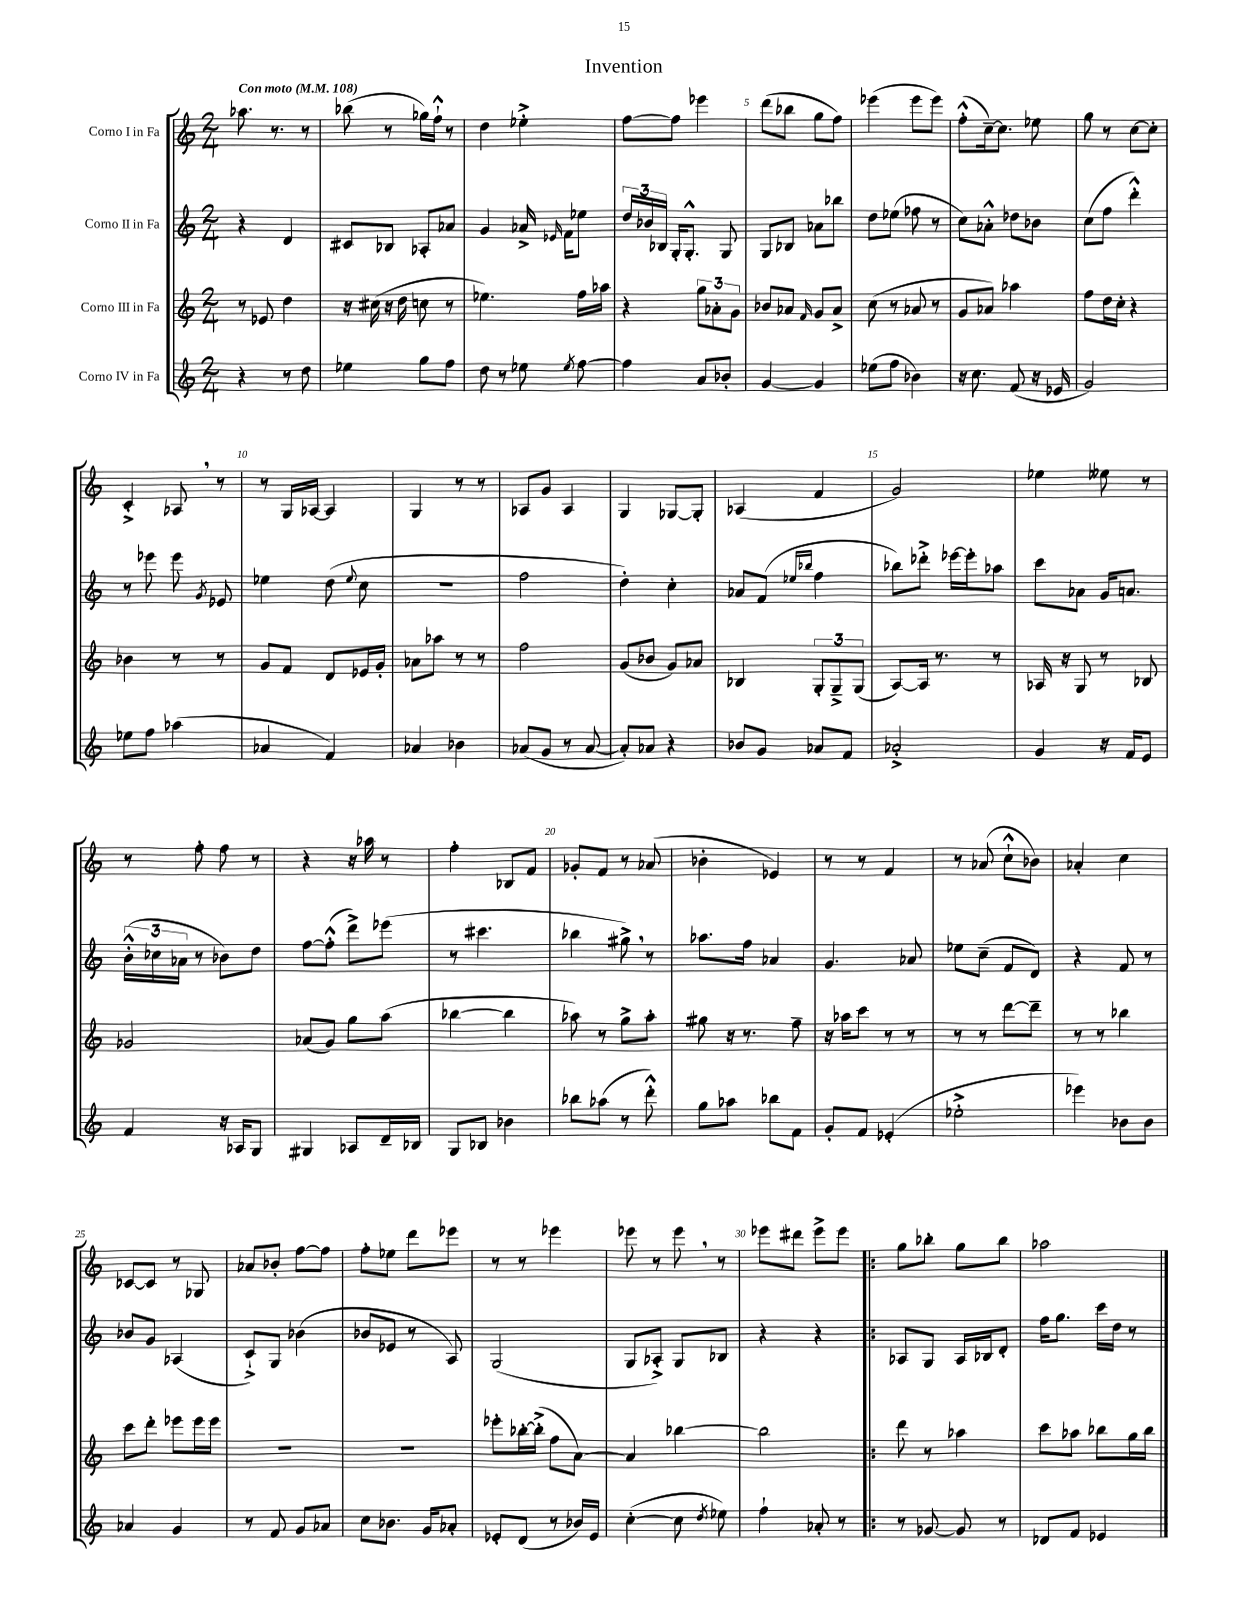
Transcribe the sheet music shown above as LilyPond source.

\header { title = "Invention" }
<<
\new StaffGroup <<
\new Staff = "s0" \with { instrumentName = "Corno I in Fa" } {
    \clef treble \key c \major \numericTimeSignature \time 2/4 \tempo "Con moto" 4 = 108
    \autoBeamOff aes''8. r8. r8 |
    bes''8( r8 ges''16[) f''16]-!-^ r8 |
    d''4 ees''4-.-> |
    f''8[~ f''8] ees'''4 |
    d'''8[( bes''8] g''8[ f''8]) |
    ees'''4( ees'''8[ ees'''8]) |
    f''8[-.-^( c''16~--) c''8.] ees''8 |
    g''8 r8 c''8[~ c''8]-. |
    c'4-.-> aes8 \breathe r8 |
    r8 g16[ aes16]~ aes4 |
    g4 r8 r8 |
    aes8[ g'8] aes4 |
    g4 ges8[~ ges8]-. |
    aes4( f'4 |
    g'2) |
    ees''4 eeses''8 r8 |
    r8 f''8-. f''8 r8 |
    r4 r16 aes''16 r8 |
    f''4-. bes8[ f'8] |
    ges'8[-. f'8] r8 aes'8( |
    bes'4-. ees'4) |
    r8 r8 f'4 |
    r8 aes'8( c''8[-!-^ bes'8]) |
    aes'4-. c''4 |
    ces'8[~ ces'8] r8 ges8 |
    aes'8[ bes'8]-. f''8[~ f''8] |
    f''8[-. ees''8] d'''8[ ees'''8] |
    r8 r8 ees'''4 |
    ees'''8 r8 ees'''8 \breathe r8 |
    ees'''8[ dis'''8] ees'''8[-> ees'''8] |
    \bar ".|:" g''8[ bes''8]-. g''8[ bes''8] |
    aes''2 \bar "|." |
}
\new Staff = "s1" \with { instrumentName = "Corno II in Fa" } {
    \clef treble \key c \major \numericTimeSignature \time 2/4
    \autoBeamOff r4 d'4 |
    cis'8[ bes8] aes8[-. aes'8] |
    g'4 aes'16-> \grace { ees'16 } f'16[ ees''8] |
    \tuplet 3/2 { d''16[ bes'16 bes16] } g16[-. g8.]-.-^ g8 |
    g8[ bes8] aes'8[ bes''8] |
    d''8[ ees''8]( fes''8 r8 |
    c''8[) aes'8]-.-^ des''8[ bes'8] |
    c''8[( f''8] d'''4-.-^) |
    r8 ees'''8 ees'''8 \acciaccatura { g'8 } ees'8 |
    ees''4 d''8( \appoggiatura { ees''8 } c''8 |
    r2 |
    f''2 |
    d''4-.) c''4-. |
    aes'8[ f'8]( \grace { ees''16[ bes''16] } f''4 |
    bes''8[) des'''8]-.-> ees'''16[~ ees'''16-. aes''8] |
    c'''8[ aes'8] g'16[ a'8.] |
    \tuplet 3/2 { b'16[-.-^( ces''16 aes'16] } r8 bes'8[) d''8] |
    f''8[~ f''8]-.-^( d'''8[->) ees'''8]( |
    r8 cis'''4. |
    bes''4 gis''8->) \breathe r8 |
    aes''8.[ f''16] aes'4 |
    g'4. aes'8 |
    ees''8[ c''8]--( f'8[ d'8]) |
    r4 f'8 r8 |
    bes'8[ g'8] aes4( |
    c'8[-!->) g8] bes'4( |
    bes'8[ ees'8] r8 a8) |
    g2( |
    g8[ aes8]-.->) g8[ bes8] |
    r4 r4 |
    \bar ".|:" aes8[ g8] aes16[ bes16 d'8]-. |
    f''16[ g''8.] c'''16[ d''16] r8 \bar "|." |
}
\new Staff = "s2" \with { instrumentName = "Corno III in Fa" } {
    \clef treble \key c \major \numericTimeSignature \time 2/4
    \autoBeamOff r8 ees'8 d''4 |
    r16 cis''16( r16 d''16 c''8 r8 |
    ees''4.) f''16[ aes''16] |
    r4 \tuplet 3/2 { g''8[ aes'8-. g'8] } |
    bes'8[ aes'8] \grace { f'16 } g'8[ aes'8]-> |
    c''8( r8 aes'8 r8 |
    g'8[ aes'8]) aes''4 |
    f''8[ d''16 c''16]-. r4 |
    bes'4 r8 r8 |
    g'8[ f'8] d'8[ ees'16 g'16]-. |
    aes'8[ aes''8] r8 r8 |
    f''2 |
    g'8[( bes'8] g'8[) aes'8] |
    bes4 \tuplet 3/2 { g8[-. g8---> g8]( } |
    a8[~) a16] r8. r8 |
    aes16 r16 g8 r8 bes8 |
    ges'2 |
    aes'8[( g'8]) g''8[ a''8]( |
    bes''4~ bes''4 |
    aes''8) r8 g''8[-> aes''8]-. |
    gis''8 r16 r8. f''8-- |
    r16 aes''16[ c'''8] r8 r8 |
    r8 r8 d'''8[~ d'''8]-- |
    r8 r8 bes''4 |
    c'''8[ d'''8]-. ees'''8[ ees'''16 ees'''16] |
    R2 |
    R2 |
    ees'''8[-. bes''16~-. bes''16]-.->( f''8[ a'8]~) |
    a'4 bes''4~ |
    bes''2 |
    \bar ".|:" d'''8 r8 aes''4 |
    c'''8[ aes''8] bes''8[ g''16 bes''16] \bar "|." |
}
\new Staff = "s3" \with { instrumentName = "Corno IV in Fa" } {
    \clef treble \key c \major \numericTimeSignature \time 2/4
    \autoBeamOff r4 r8 d''8 |
    ees''4 g''8[ f''8] |
    d''8 r8 ees''8 \acciaccatura { ees''8 } f''8~ |
    f''4 a'8[ bes'8]-. |
    g'4~ g'4 |
    ees''8[( f''8] bes'4) |
    r16 c''8. f'8( r16 ees'16 |
    g'2) |
    ees''8[ f''8] aes''4( |
    aes'4 f'4) |
    aes'4 bes'4 |
    aes'8[( g'8] r8 aes'8~ |
    aes'8[-.) aes'8] r4 |
    bes'8[ g'8] aes'8[ f'8] |
    aes'2-.-> |
    g'4 r16 f'16[ e'8] |
    f'4 r16 aes16[ g8] |
    gis4 aes8[ d'16-- bes16] |
    g8[ bes8] bes'4 |
    bes''8[ aes''8]( r8 d'''8-.-^) |
    g''8[ aes''8] bes''8[ f'8] |
    g'8[-. f'8] ees'4-.( |
    ees''2-.-> |
    ees'''4) bes'8[ bes'8] |
    aes'4 g'4 |
    r8 f'8 g'8[ aes'8] |
    c''8[ bes'8.] g'16[ aes'8]-. |
    ees'8[-. d'8]( r8 bes'16[) ees'16] |
    c''4~-.( c''8 \acciaccatura { d''8 } ees''8) |
    f''4-! aes'8-. r8 |
    \bar ".|:" r8 ges'8~ ges'8 r8 |
    des'8[ f'8] ees'4 \bar "|." |
}
>>
>>
\layout { \context { \Score \override BarNumber.break-visibility = ##(#f #t #t) barNumberVisibility = #(every-nth-bar-number-visible 5) } }
